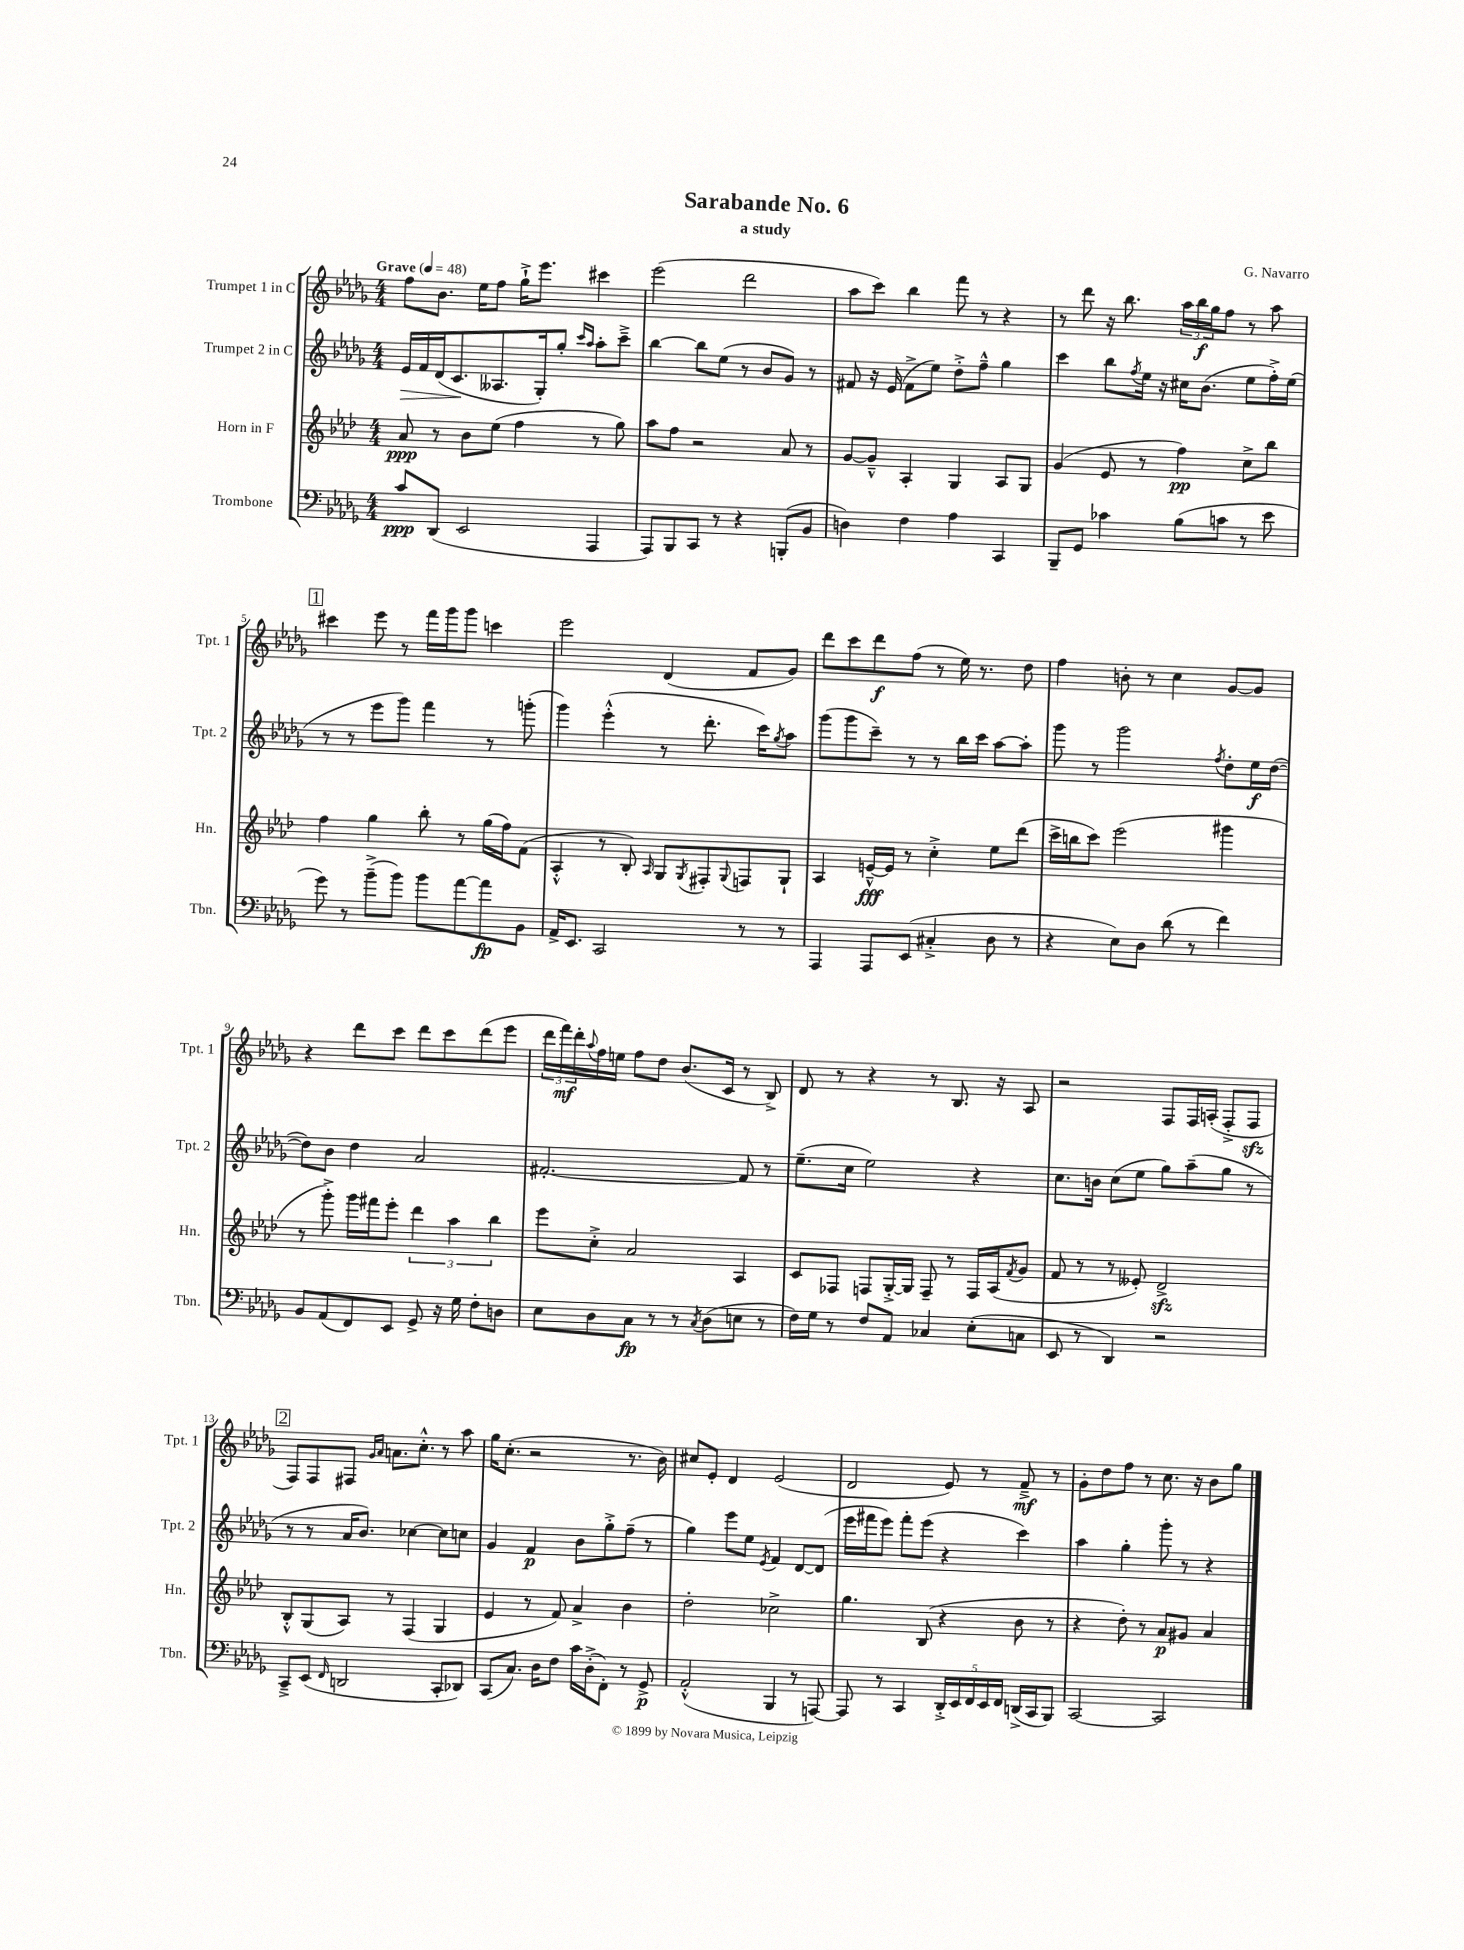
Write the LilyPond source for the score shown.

\header { title = "Sarabande No. 6" composer = "G. Navarro" subtitle = "a study" }
<<
\new StaffGroup <<
\new Staff = "s0" \with { instrumentName = "Trumpet 1 in C" shortInstrumentName = "Tpt. 1" } {
    \clef treble \key des \major \numericTimeSignature \time 4/4 \tempo "Grave" 4 = 48
    f''8 bes'8. ees''16 f''8 ges''16-!-> ees'''8. cis'''4 |
    ees'''2( des'''2 |
    aes''8 c'''8) bes''4 f'''8 r8 r4 |
    r8 des'''8 r16 bes''8. \tuplet 3/2 { aes''16 bes''16\f ges''16 } f''8 r8 aes''8 |
    \mark \markup { \box "1" } cis'''4 ees'''8 r8 f'''16 ges'''16 ges'''8 c'''4 |
    ees'''2 des'4( f'8 ges'8) |
    des'''8 c'''8 des'''8\f f''8( r8 ees''16) r8. des''8 |
    f''4 b'8-. r8 c''4 ges'8~ ges'8 |
    r4 des'''8 c'''8 des'''8 c'''8 des'''8( ees'''8 |
    \tuplet 3/2 { des'''16 f'''16\mf) des'''16-. } \appoggiatura { aes''8 } f''16 e''16 f''8 des''8 bes'8.( c'16 r8 bes8->) |
    des'8 r8 r4 r8 bes8. r16 aes8 |
    r2 f8 f16 a16-.( f8-.-> f8\sfz |
    \mark \markup { \box "2" } f8) f8 fis8 \grace { ges'16 aes'16 } a'8. c''8.-.-^ r8 aes''8 |
    ges''16 c''8.-.( r2 r8. bes'16) |
    cis''8 ees'8-. des'4 ees'2( |
    des'2 ees'8) r8 f'8--->\mf r8 |
    ges'8-. des''8 f''8 r8 c''8. r16 bes'8 ges''8 \bar "|." |
}
\new Staff = "s1" \with { instrumentName = "Trumpet 2 in C" shortInstrumentName = "Tpt. 2" } {
    \clef treble \key des \major \numericTimeSignature \time 4/4
    ees'16\> f'16 des'16( c'8.\! aeses8. ges16-.) ges''8-. \grace { c'''16 aes''16 } aes''8-. c'''8---> |
    bes''4~ bes''8 ees''8( r8 bes'8 ges'8) r8 |
    fis'8 r16 ees'16( fis'8-> ees''8) des''8-.-> f''8---^ ges''4 |
    c'''4 bes''8 \acciaccatura { f''8 } ees''16 r16 cis''16 bes'8.( ees''8 f''16-.->) ees''16( |
    \mark \markup { \box "1" } r8 r8 ees'''8 ges'''8) f'''4 r8 g'''8-.( |
    ges'''4) ees'''4-.-^( r8 des'''8.-. c'''16) \acciaccatura { ges''8 } aes''8 |
    ges'''8( ges'''8 c'''8--) r8 r8 bes''16 c'''16 aes''8~ aes''8-. |
    ges'''8 r8 ges'''2 \acciaccatura { f''8 } des''8-. ees''16\f des''16~( |
    des''8) bes'8 des''4 aes'2 |
    fis'2.~-. fis'8 r8 |
    ees''8.--( c''16 ees''2) r4 |
    c''8. b'16 c''8( ees''8 ges''8) aes''8--( ges''8 r8 |
    \mark \markup { \box "2" } r8 r8 aes'16 bes'8.) ces''4~ ces''8 c''8 |
    ges'4 f'4\p bes'8 ges''8-.-> f''8--( r8 |
    ges''4) ees'''8 ees''8 \acciaccatura { ees'8 } f'4 des'8~ des'8( |
    ees'''16 fis'''16 ees'''8) fis'''8-. ees'''8( r4 c'''4) |
    aes''4 ges''4-. ges'''8-. r8 r4 \bar "|." |
}
\new Staff = "s2" \with { instrumentName = "Horn in F" shortInstrumentName = "Hn." } {
    \clef treble \key aes \major \numericTimeSignature \time 4/4
    aes'8\ppp r8 bes'8 ees''8( f''4 r8 g''8) |
    aes''8 f''8 r2 aes'8 r8 |
    g'8~ g'8---^ aes4-. g4 aes8 g8 |
    g'4( ees'8 r8 f''4\pp) c''8-> bes''8 |
    \mark \markup { \box "1" } f''4 g''4 bes''8-. r8 g''16( f''16) f'8( |
    aes4-.-^ r8 bes8-.) \grace { aes16 } g8 \acciaccatura { g8 } fis8-. \appoggiatura { g8 } f8 g8-! |
    aes4 e'16~---^\fff e'16 r8 c''4-.-> ees''8 des'''8( |
    c'''16-> b''16 c'''8) ees'''2( gis'''4 |
    r8 g'''8-.->) g'''16 fis'''16 ees'''8-. \tuplet 3/2 { des'''4 aes''4 bes''4 } |
    ees'''8 c''8-.-> aes'2 aes4 |
    c'8 fes8 f8 g16~-.-> g16 f8-- r8 f16 aes16( \acciaccatura { f'8 } g'8 |
    f'8 r8 r8 eeses'8-.) des'2->\sfz |
    \mark \markup { \box "2" } bes8-.-^ g8( aes8) r8 f4( g4 |
    ees'4 r8 f'8) aes'4-> bes'4 |
    des''2-. ces''2-> |
    g''4. bes8( r4 bes'8 r8 |
    r4 des''8-.) r8 aes'8\p gis'8 aes'4 \bar "|." |
}
\new Staff = "s3" \with { instrumentName = "Trombone" shortInstrumentName = "Tbn." } {
    \clef bass \key des \major \numericTimeSignature \time 4/4
    c'8\ppp des,8( ees,2 aes,,4 |
    aes,,8) bes,,8 c,8 r8 r4 b,,8-.( bes,8 |
    d4) f4 aes4 c,4 |
    bes,,8-- ges,8 ces'4 bes8( c'8 r8 ees'8 |
    \mark \markup { \box "1" } ges'8) r8 bes'8--->( bes'8) bes'8 aes'8~ aes'8\fp bes,8 |
    aes,16-> ees,8. c,2 r8 r8 |
    aes,,4 aes,,8 ees,8( cis4-.-> des8 r8 |
    r4 ees8) des8 des'8( r8 f'4) |
    bes,8 aes,8( f,8) ees,8 ges,8-> r16 ges16 f8-. d8 |
    ees8 des8 c8\fp r8 r8 \acciaccatura { c8 } des8( e8 r8 |
    f16) ges16 r8 f8 aes,8 ces4 ees8-.( c8 |
    ees,8 r8 des,4) r2 |
    \mark \markup { \box "2" } c,8---> ees,8( \grace { f,16 } d,2 c,8-. des,8) |
    c,8( c8.) des16 f8 c'16 des16-.->( f,8-.) r8 ges,8->\p |
    aes,2-.-^( bes,,4 r8 a,,8~) |
    a,,8 r8 c,4 \tuplet 5/4 { des,16-.-> ees,16 f,16 ees,16 f,16 } d,16->( c,16 bes,,8) |
    c,2~ c,2 \bar "|." |
}
>>
>>
